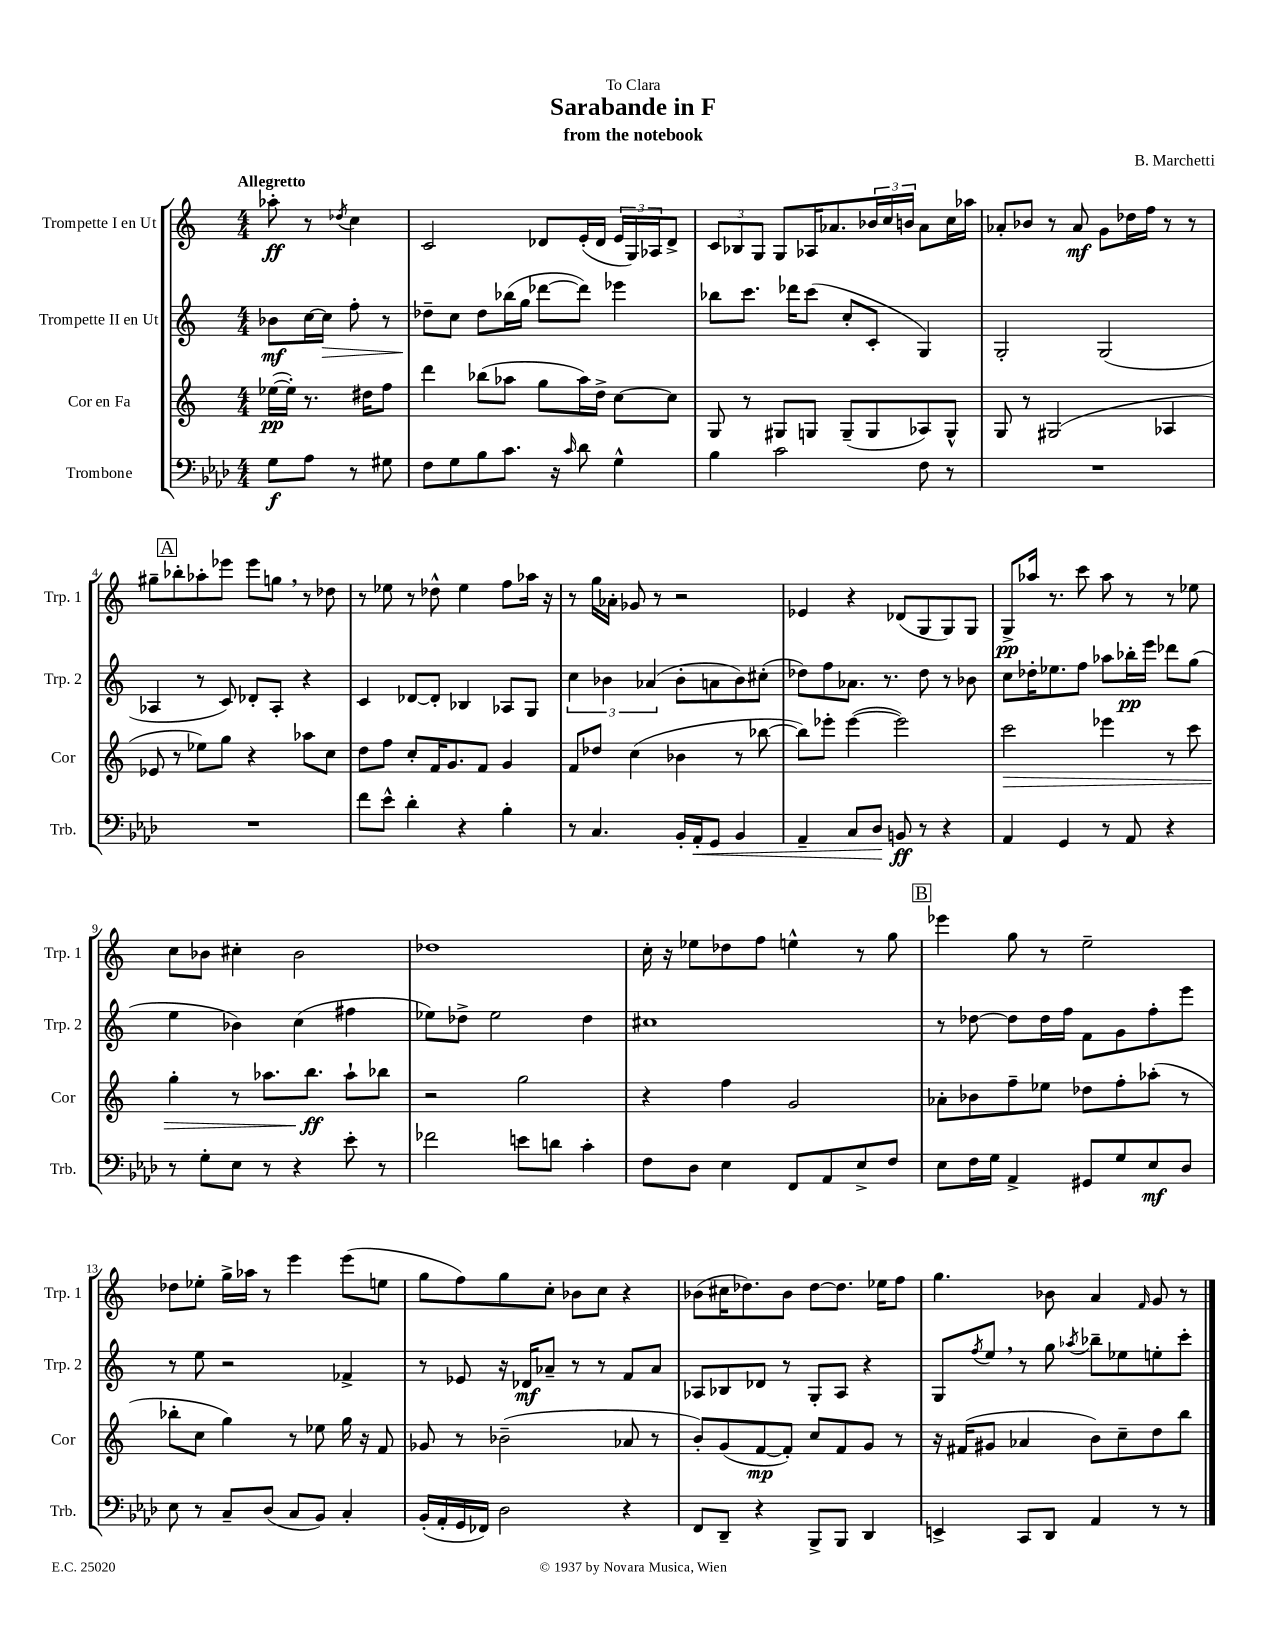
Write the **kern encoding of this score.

**kern	**kern	**kern	**kern
*staff4	*staff3	*staff2	*staff1
*clefF4	*clefG2	*clefG2	*clefG2
*k[b-e-a-d-]	*k[]	*k[]	*k[]
*M4/4	*M4/4	*M4/4	*M4/4
8G\L	([16ee-\LL	8b-\L	8aa-'\
.	16ee-'\]JJ)	.	.
8A-\J	8.r	[16cc\L	8r
.	.	16cc\]JJ	.
.	.	.	8qdd-/
8r	.	8ff'\	4cc\
.	16dd#\LK	.	.
8G#\	8ff\J	8r	.
=	=	=	=
8F\L	4ddd\	8dd-~\L	2c/
8G\	.	8cc\J	.
8B-\	(8bb-\L	8dd-\L	.
8.c\J	8aa-\J	(16bb-\L	.
.	.	16gg\JJ	.
.	8gg\L	[8ddd-\L	8d-/L
16r	.	.	.
16qqc/	.	.	.
8d-\	16aa-\L)	8ddd-\]J)	(16e'/L
.	16dd^\JJ	.	16d-/JJ
4G^^\	[8cc\L	4eee-\	24e/LL
.	.	.	24G/)
.	.	.	24A-/J
.	8cc\]J	.	8d-^/J
=	=	=	=
4B-\	8G/	8bb-\L	12c/L
.	.	.	12B-/
.	8r	8.ccc\J	.
.	.	.	12G/J
2c\	8G#/L	.	8G/L
.	.	16ddd-\LK	.
.	8G/J	(8ccc\J	16A-/K
.	.	.	8.a-/
.	(8G~/L	8cc'/L	.
.	8G/	8c'/J	24b-/L
.	.	.	24cc/
.	.	.	24b/JJ
8F\	8A-/)	4G/)	8a-\L
8r	8G^^/J	.	16cc\L
.	.	.	16aa-\JJ
=	=	=	=
1r	8G/	2G'/	8a-'/L
.	8r	.	8b-/J
.	(2G#/	.	8r
.	.	.	8a-/
.	.	(2G/	8g\L
.	.	.	16dd-\L
.	.	.	16ff\JJ
.	4A-/	.	8r
.	.	.	8r
=	=	=	=
1r	8e-/	4A-/	8gg#~\L
.	8r	.	8bb-'\
.	8ee-\L)	8r	8aa-'\
.	8gg\J	8c/)	8eee-\J
.	4r	8d-'/L	8eee-\L
.	.	8A-'/J	8gg\J
.	8aa-\L	4r	8r
.	8cc\J	.	8dd-\
=	=	=	=
8f\L	8dd\L	4c/	8r
8e-^^\J	8ff\J	.	8ee-\
4d-'\	8cc'/L	[8d-/L	8r
.	16f/K	8d-'/]J	8dd-^^\
.	8.g/	.	.
4r	.	4B-/	4ee-\
.	8f/J	.	.
4B-'\	4g/	8A-/L	8ff\L
.	.	8G/J	16aa-\Jk
.	.	.	16r
=	=	=	=
8r	8f/L	6cc\	8r
4.C/	8dd-/J	.	16gg\LL
.	.	6b-\	.
.	.	.	16a-'\JJ
.	(4cc\	.	8g-/
.	.	(6a-/	.
.	.	.	8r
16BB-'/LL	4b-\	8b-'\L	2r
16AA-'/J	.	.	.
8GG/J	.	8a\	.
4BB-/	8r	8b-\)	.
.	[8bb-\	(8cc#'\J	.
=	=	=	=
4AA-~/	8bb-\]L)	8dd-\L)	4e-/
.	8eee-'\J	8ff\	.
8C/L	([4eee-\	8.a-\J	4r
8D-/J	.	.	.
.	.	8.r	.
8BB/	2eee-\])	.	(8d-/L
8r	.	8dd-\	8G/
4r	.	8r	8G/)
.	.	8b-\	8G/J
=	=	=	=
4AA-/	2ccc\	8cc\L	8G^/L
.	.	16dd-'\K	16aa-/Jk
.	.	8.ee-\	8.r
4GG/	.	.	.
.	.	8ff\J	8ccc\
8r	4eee-\	8aa-\L	8aa-\
8AA-/	.	16bb-'\L	8r
.	.	16eee\JJ	.
4r	8r	8ddd-\L	8r
.	8ccc\	(8gg\J	8ee-\
=	=	=	=
8r	4gg'\	4ee\	8cc\L
8G'\L	.	.	8b-\J
8E-\J	8r	4b-\)	4cc#'\
8r	8.aa-\L	.	.
4r	.	(4cc\	2b-\
.	8.bb\J	.	.
8e-'\	8aa-`\L	4ff#\	.
8r	8bb-\J	.	.
=	=	=	=
2f-\	2r	8ee-\L)	1dd-
.	.	8dd-^\J	.
.	.	2ee-\	.
8e\L	2gg\	.	.
8d\J	.	.	.
4c'\	.	4dd-\	.
=	=	=	=
8F\L	4r	1cc#	16cc'\
.	.	.	16r
8D-\J	.	.	8ee-\L
4E-\	4ff\	.	8dd-\
.	.	.	8ff\J
8FF/L	2g/	.	4ee^^\
8AA-/	.	.	.
8E-^/	.	.	8r
8F/J	.	.	8gg\
=	=	=	=
8E-\L	8a-'\L	8r	4eee-\
16F\L	8b-\	[8dd-\	.
16G\JJ	.	.	.
4AA-^/	8ff~\	8dd-\]L	8gg\
.	8ee-\J	16dd-\L	8r
.	.	16ff\JJ	.
8GG#/L	8dd-\L	8f\L	2ee~\
8G/	8ff'\	8g\	.
8E-/	(8aa-'\J	8ff'\	.
8D-/J	8r	8eee\J	.
=	=	=	=
8E-\	8bb-'\L	8r	8dd-\L
8r	8cc\J	8ee\	8ee-'\J
8C~/L	4gg\)	2r	16gg^\LL
.	.	.	16aa-\JJ
(8D-/J	.	.	8r
8C/L	8r	.	4eee\
8BB-/J)	8ee-\	.	.
4C'/	16gg\	4f-^/	(8eee\L
.	16r	.	.
.	8f/	.	8ee\J
=	=	=	=
(16BB-'/LL	8g-/	8r	8gg\L
16AA-'/	.	.	.
16GG/	8r	8e-/	8ff\)
16FF-/JJ)	.	.	.
2D-\	(2b-~\	16r	8gg\
.	.	16d-/LK	.
.	.	8a-~/J	8cc'\J
.	.	8r	8b-\L
.	.	8r	8cc\J
4r	8a-/	8f/L	4r
.	8r	8a-/J	.
=	=	=	=
8FF/L	8b'/L)	8A-/L	(8b-\L
8DD-~/J	(8g/	8B-/	16cc#\K
.	.	.	8.dd-\)
4r	[8f/	8d-/J	.
.	8f'/]J)	8r	8b-\J
8BBB-^/L	8cc/L	8G'/L	[8dd-\L
8BBB-/J	8f/	8A-/J	8.dd-\]J
4DD-/	8g/J	4r	.
.	.	.	16ee-\LK
.	8r	.	8ff\J
=	=	=	=
4EE^/	16r	8G/L	4.gg\
.	(16f#/LK	.	.
.	.	8qff/	.
.	8g#/J	8ee/J	.
8CC/L	4a-/	8r	.
8DD-/J	.	8gg\	8b-\
.	.	8qaa-/	.
4AA-/	8b\L)	8bb-~\L	4a/
.	8cc~\	8ee-\	.
.	.	.	16qqf/
8r	8dd\	8ee'\	8g/
8r	8bb\J	8ccc'\J	8r
==	==	==	==
*-	*-	*-	*-
